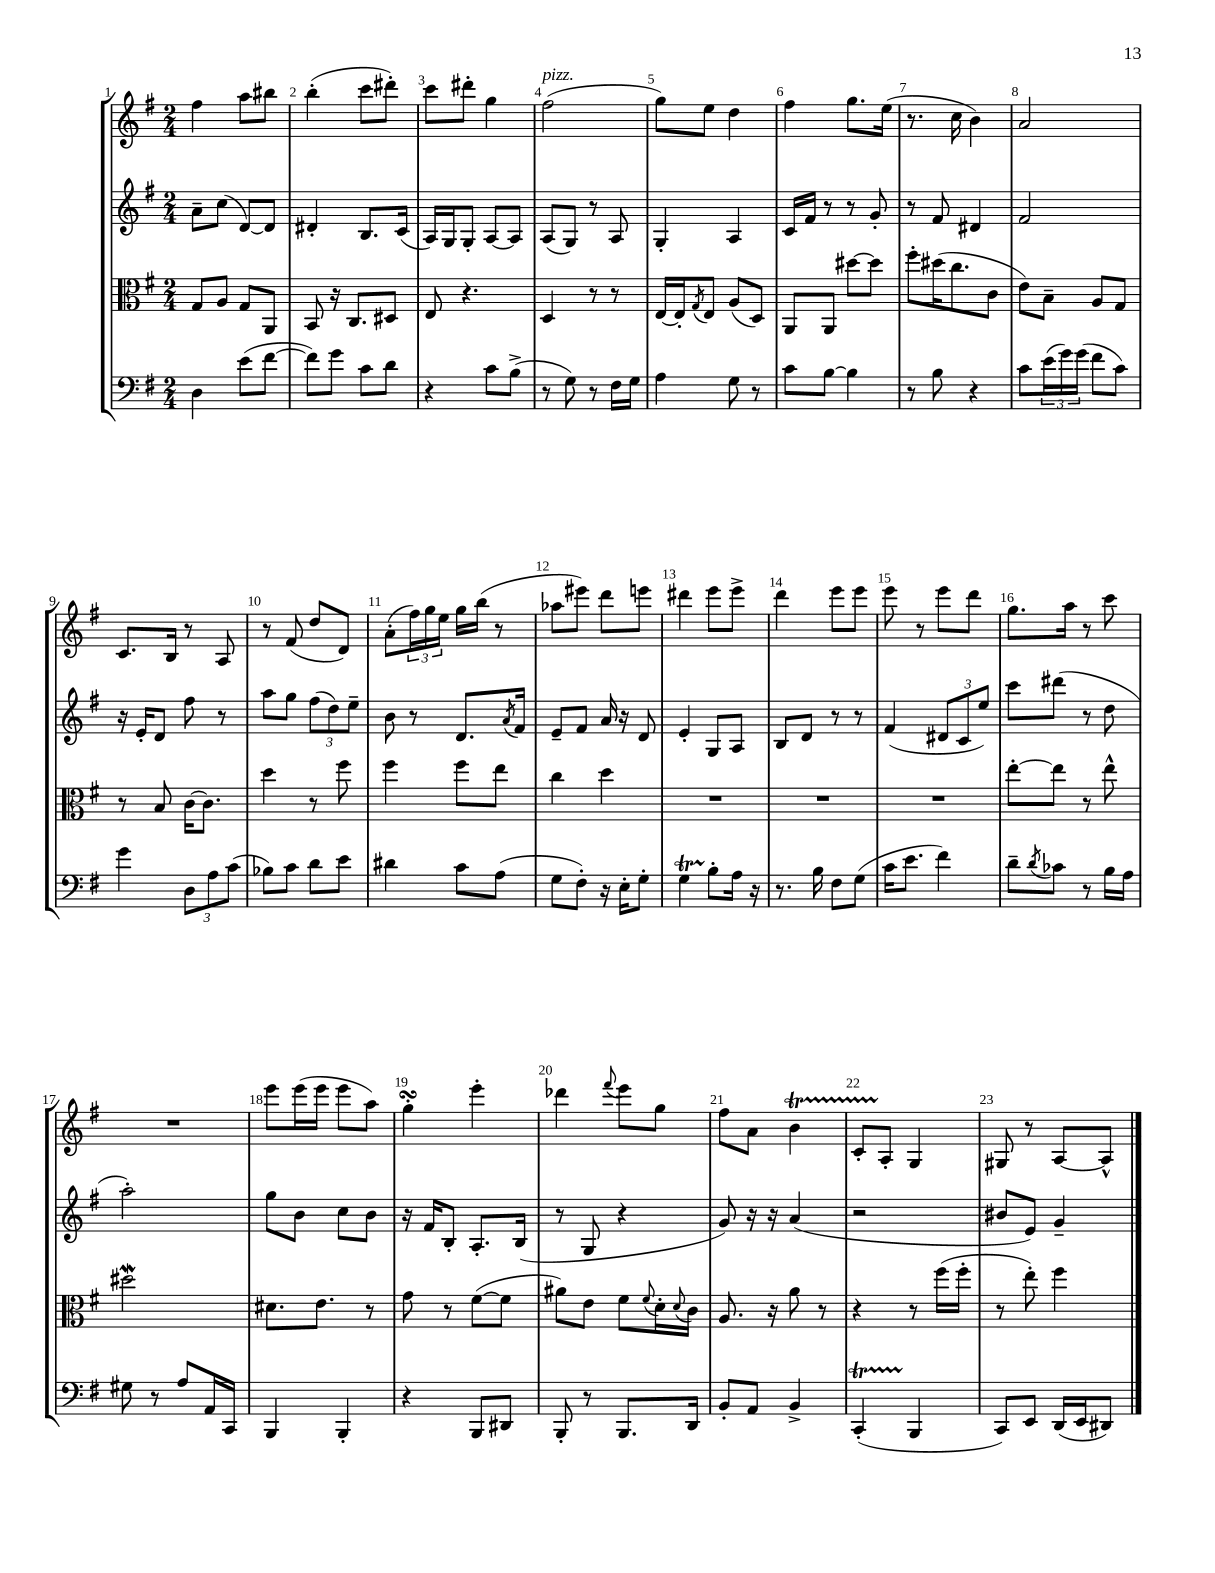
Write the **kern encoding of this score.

**kern	**kern	**kern	**kern
*staff4	*staff3	*staff2	*staff1
*clefF4	*clefC3	*clefG2	*clefG2
*k[f#]	*k[f#]	*k[f#]	*k[f#]
*M2/4	*M2/4	*M2/4	*M2/4
4D	8G	8a~	4ff#
.	8A	(8cc	.
(8e	8G	[8d)	8aa
[8f#	8AA	8d]	8bb#
=	=	=	=
8f#])	8BB	4d#'	(4bb'
8g	16r	.	.
.	8.C	.	.
8c	.	8.B	8ccc
8d	8D#	.	8ddd#')
.	.	(16c	.
=	=	=	=
4r	8E	16A)	8ccc
.	.	16G	.
.	4.r	8G'	8ddd#'
8c	.	[8A	4gg
(8B^	.	8A]	.
=	=	=	=
8r	4D	(8A	(2ff#
8G)	.	8G)	.
8r	8r	8r	.
16F#	8r	8A	.
16G	.	.	.
=	=	=	=
4A	[16E	4G'	8gg)
.	16E']	.	.
.	8qG	.	.
.	8E	.	8ee
8G	(8A	4A	4dd
8r	8D)	.	.
=	=	=	=
8c	8AA	16c	4ff#
.	.	16f#	.
[8B	8AA	8r	.
4B]	[8dd#	8r	8.gg
.	8dd#]	8g'	.
.	.	.	(16ee
=	=	=	=
8r	8ff#'	8r	8.r
8B	(16dd#	8f#	.
.	8.cc	.	16cc
4r	.	4d#	4b)
.	8c	.	.
=	=	=	=
8c	8e)	2f#	2a
(24e	8B~	.	.
24g)	.	.	.
(24g	.	.	.
8f#	8A	.	.
8c)	8G	.	.
=	=	=	=
4g	8r	16r	8.c
.	.	16e'	.
.	8B	8d	.
.	.	.	16B
12D	[16c	8ff#	8r
.	8.c]	.	.
12A	.	.	.
.	.	8r	8A
(12c	.	.	.
=	=	=	=
8B-)	4dd	8aa	8r
8c	.	8gg	(8f#
8d	8r	(12ff#	8dd
.	.	12dd)	.
8e	8ff#	.	8d)
.	.	12ee~	.
=	=	=	=
4d#	4ff#	8b	(8a'
.	.	8r	24ff#)
.	.	.	24gg
.	.	.	24ee
8c	8ff#	8.d	16gg
.	.	.	(16bb
(8A	8ee	.	8r
.	.	8qa	.
.	.	16f#	.
=	=	=	=
8G	4cc	8e~	8aa-
8F#')	.	8f#	8eee#)
16r	4dd	16a	8ddd
16E'	.	16r	.
8G'	.	8d	8eee
=	=	=	=
4G	2r	4e'	4ddd#
8B'	.	8G	8eee
16A	.	8A	8eee^
16r	.	.	.
=	=	=	=
8.r	2r	8B	4ddd
.	.	8d	.
16B	.	.	.
8F#	.	8r	8eee
(8G	.	8r	8eee
=	=	=	=
16c	2r	(4f#	8eee
8.e	.	.	.
.	.	.	8r
4f#)	.	12d#	8eee
.	.	12c	.
.	.	.	8ddd
.	.	12ee)	.
=	=	=	=
8d~	[8ee'	8ccc	8.gg
8qd	.	.	.
8c-	8ee]	(8ddd#	.
.	.	.	16aa
8r	8r	8r	8r
16B	8ee^^	8dd	8ccc
16A	.	.	.
=	=	=	=
8G#	2dd#	2aa')	2r
8r	.	.	.
8A	.	.	.
16AA	.	.	.
16CC	.	.	.
=	=	=	=
4BBB	8.d#	8gg	8eee
.	.	8b	(16eee
.	8.e	.	16eee
4BBB'	.	8cc	8eee
.	8r	8b	8aa)
=	=	=	=
4r	8g	16r	4gg'
.	.	16f#	.
.	8r	8B'	.
8BBB	([8f#	8.A'	4eee'
8DD#	8f#]	.	.
.	.	(16B	.
=	=	=	=
8BBB'	8a#)	8r	4ddd-
8r	8e	8G	.
.	.	.	8qqfff#
8.BBB	8f#	4r	8eee
.	8qqf#	.	.
.	16d'	.	8gg
.	8qqd	.	.
16DD	16c	.	.
=	=	=	=
8BB'	8.A	8g)	8ff#
8AA	.	16r	8a
.	16r	16r	.
4BB^	8a	(4a	4b
.	8r	.	.
=	=	=	=
(4CC'	4r	2r	8c'
.	.	.	8A'
4BBB	8r	.	4G
.	(16ff#	.	.
.	16ff#'	.	.
=	=	=	=
8CC)	8r	8b#	8G#
8EE	8ee')	8e)	8r
(16DD	4ff#	4g~	[8A
16EE	.	.	.
8DD#)	.	.	8A^^]
==	==	==	==
*-	*-	*-	*-
